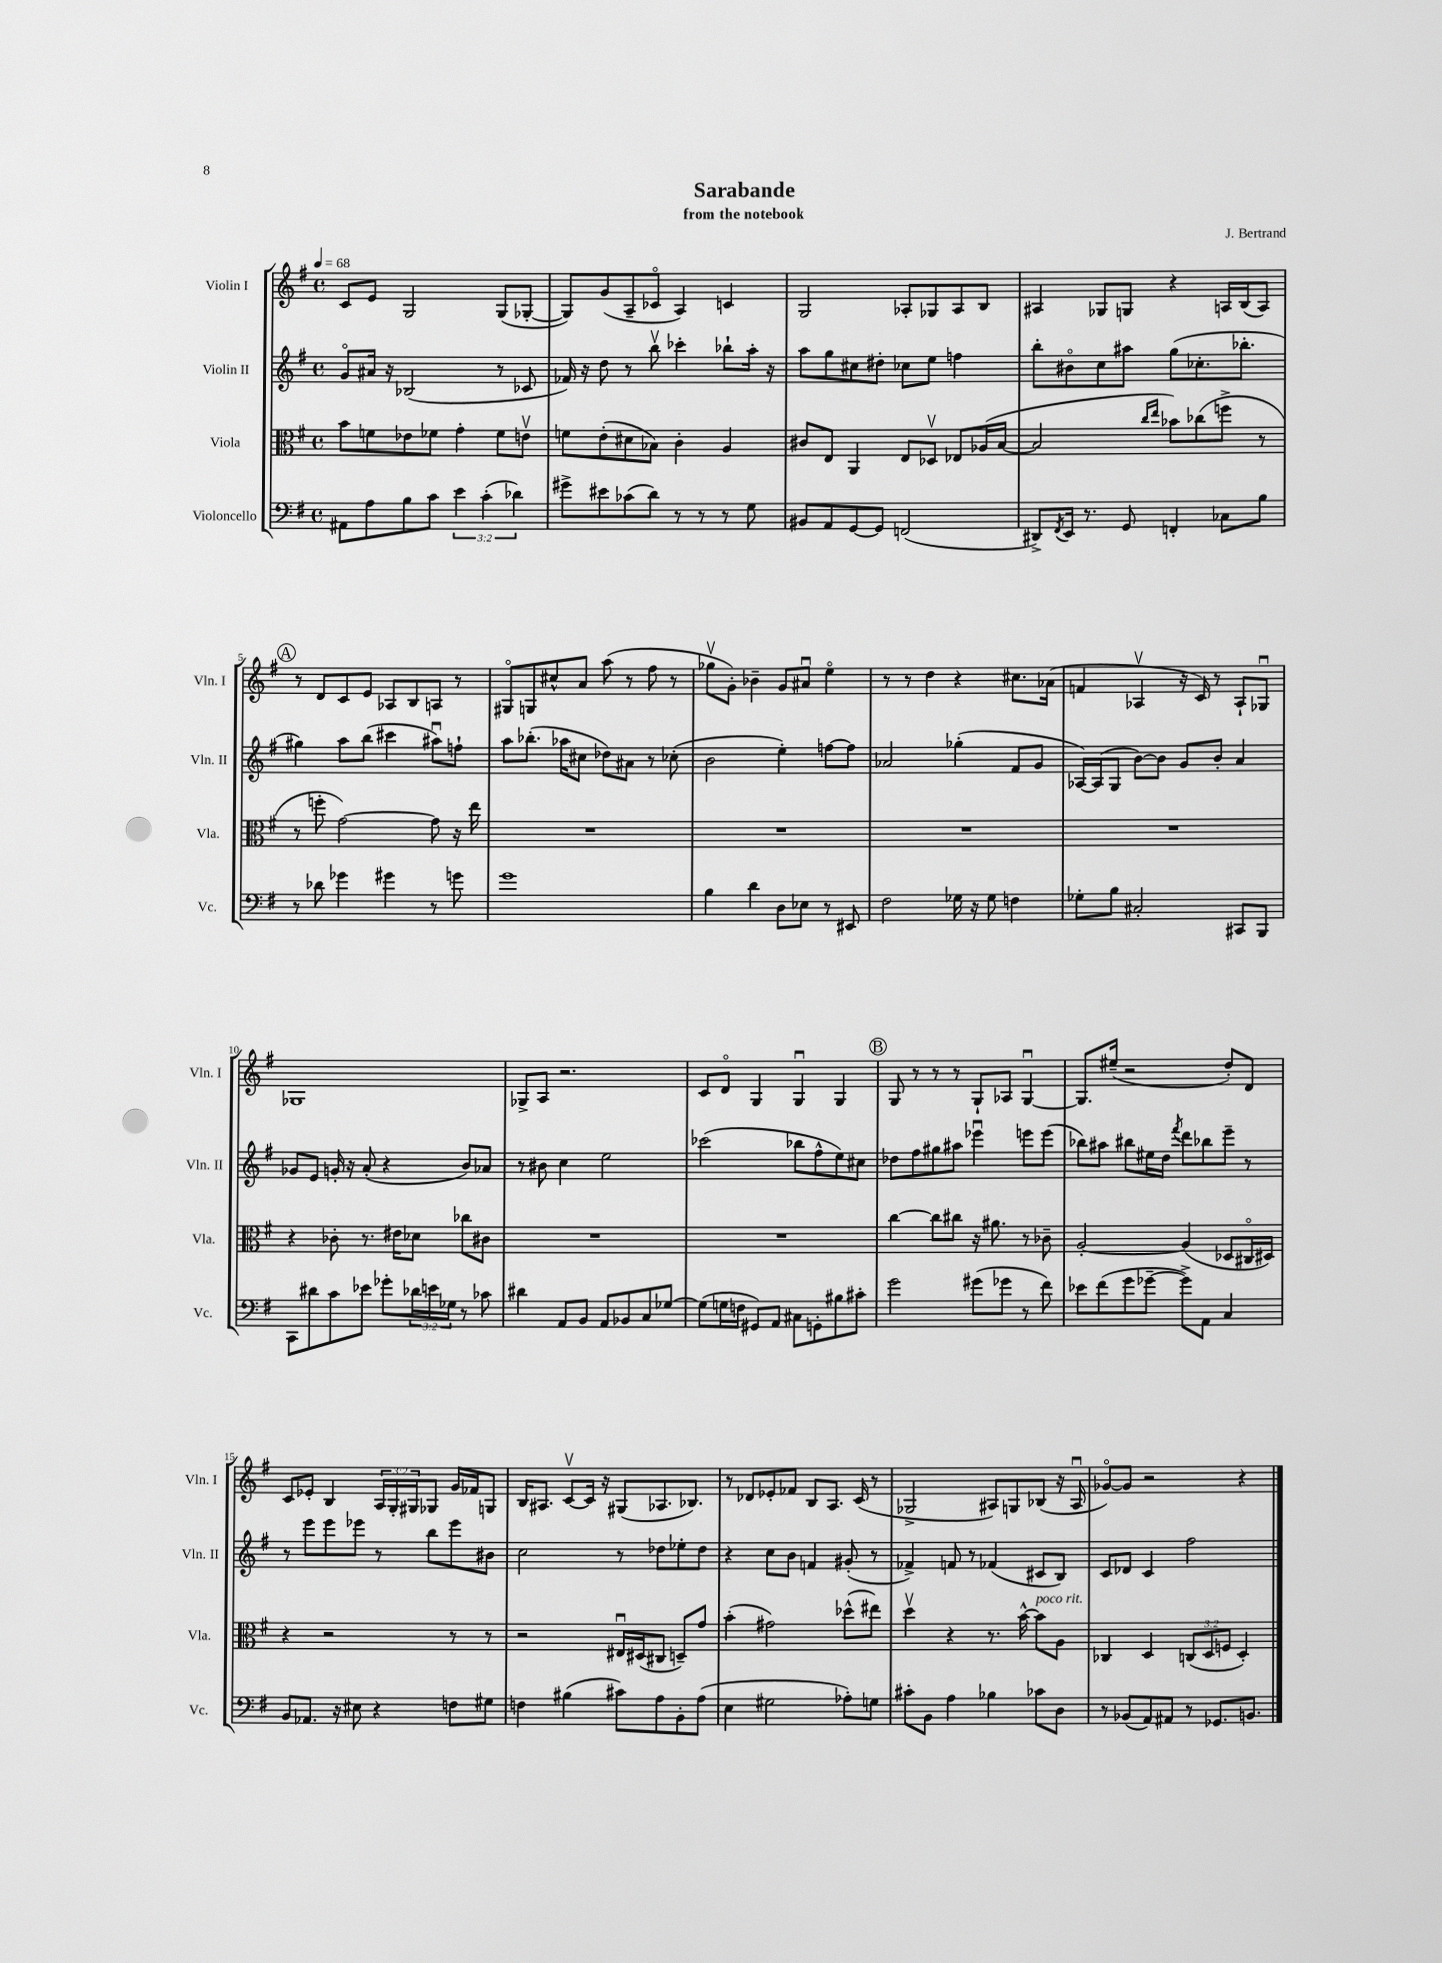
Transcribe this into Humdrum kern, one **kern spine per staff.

**kern	**kern	**kern	**kern
*part4	*part3	*part2	*part1
*staff4	*staff3	*staff2	*staff1
*I"Violoncello	*I"Viola	*I"Violin II	*I"Violin I
*I'Vc.	*I'Vla.	*I'Vln. II	*I'Vln. I
*clefF4	*clefC3	*clefG2	*clefG2
*k[f#]	*k[f#]	*k[f#]	*k[f#]
*M4/4	*M4/4	*M4/4	*M4/4
*met(c)	*met(c)	*met(c)	*met(c)
*MM68	*MM68	*MM68	*MM68
=1	=1	=1	=1
8AA#X\L	8b\L	8g/L	8c/L
8A\	8fn\	16a#X/Jk	8e/J
.	.	16r	.
8B\	8e-X\	(2B-X/	2G/
8c\J	8f-X\J	.	.
6e\	4g'\	.	.
(6c'\	.	.	.
.	8f-\L	8r	(8G/L
6d-X\)	.	.	.
.	8env\J	8c-X/	[8G-X'/J
=2	=2	=2	=2
8g#X^\L	8fn\L	16f-X/)	8G-/L])
.	.	16r	.
8e#X\	(8e'\	8dd\	(8g/
(8c-X\	8d#X\	8r	8A~/
8d\J)	8B-X\J)	8bbv\	8c-X/J
8r	4c'\	4ccc-X'\	4A/)
8r	.	.	.
8r	4A/	8bb-X`\L	4cn/
8G\	.	16aa'\Jk	.
.	.	16r	.
=3	=3	=3	=3
8BB#X/L	8c#X/L	8aa\L	2G/
8AA/	8E/J	8gg\	.
[8GG/	4AA/	8cc#X\	.
8GG/J]	.	8dd#X'\J	.
(2FFn/	8E/L	8cc-X\L	8A-X'/L
.	8D-Xv/J	8ee\J	8G-X/
.	8E-X/L	4ffn\	8A-/
.	(16A-X/L	.	8B/J
.	[16B/JJ	.	.
=4	=4	=4	=4
8DD#X^/L)	2B/]	8bb'\L	4A#X/
8qFF#/	.	.	.
16EE/Jk	.	8b#X\	.
8.r	.	.	.
.	.	8cc\	8G-X/L
8GG/	.	8aa#X\J	8Gn/J
.	16qqcc/LL	.	.
.	16qqee/JJ	.	.
4FFn'/	8b-X\L)	(8gg\L	4r
.	(8cc-X\	8.cc-X'\	.
8C-X\L	8ffn^\J	.	16An/LL
.	.	8.bb-X'\J	(16B/J
8B\J	8r	.	8A/J)
!!LO:LB:g=z
!!LO:REH:place=s1:t=A
=5	=5	=5	=5
8r	8r	4gg#X\)	8r
8d-X\	8ffn'\	.	8d/L
4g-X\	[2g\)	8aa\L	8c/
.	.	(8bb\J	8e/J
4g#X\	.	4ccc#X\	8A-X/L
.	.	.	8B/
8r	8g\]	8aa#Xu\L)	8An/J
8gn\	16r	8ffn`\J	8r
.	16ee\	.	.
=6	=6	=6	=6
1g	1r	8aa\L	8G#X/L
.	.	(8.bb-X'\J	8Gn/
.	.	.	8cc#X^^/
.	.	16aa-X\KL	.
.	.	8cc#X\J	8a/J
.	.	8dd-X\L)	(8aa\
.	.	8a#X\J	8r
.	.	8r	8ff#\
.	.	(8cc-X'\	8r
=7	=7	=7	=7
4B\	1r	2b\	8gg-Xv\L
.	.	.	8g'\J)
4d\	.	.	4b-X~\
8D\L	.	4ee'\)	8g/L
8E-X\J	.	.	8a#Xu/J
8r	.	[8ffn\L	4ee\
8EE#X/	.	8ff\J]	.
=8	=8	=8	=8
2F#\	1r	2a-X/	8r
.	.	.	8r
.	.	.	4dd\
16G-X\	.	(4gg-X'\	4r
16r	.	.	.
8G-\	.	.	.
4Fn\	.	8f#/L	8.cc#X\L
.	.	8g/J	.
.	.	.	(16a-X\Jk
=9	=9	=9	=9
8G-X'\L	1r	[16A-X/LL)	4fn/
.	.	(16A-/J]	.
8B\J	.	8G/J	.
2C#X'/	.	[8b\L)	4A-Xv/
.	.	8b\J]	.
.	.	8g/L	16r
.	.	.	16c/)
.	.	8b'/J	8r
8CC#X/L	.	4a/	8A-`/L
8BBB/J	.	.	8G-Xu/J
!!LO:LB:g=z
=10	=10	=10	=10
8CC\L	4r	8g-X/L	1G-X
8d#X\	.	8e/J	.
8c\	8c-X'\	16gn'/	.
.	.	16r	.
8e-X\J	8.r	(8a'/	.
8g-X'\L	.	4r	.
.	16e#X\KL	.	.
24d-X\L	8d-X\J	.	.
24en\	.	.	.
24G-X\JJ	.	.	.
8r	8cc-X\L	8b/L)	.
8c-X\	8c#X\J	8a-X/J	.
=11	=11	=11	=11
4d#X\	1r	8r	8G-X^/L
.	.	8b#X\	8A/J
8AA/L	.	4cc\	2.r
8BB/J	.	.	.
8AA/L	.	2ee\	.
8BB-X/	.	.	.
8C/	.	.	.
[8G-X/J	.	.	.
=12	=12	=12	=12
(8G-\L]	1r	(2ccc-X\	8c/L
16Gn\L	.	.	8d/J
16Fn\JJ	.	.	.
8GG#X/L)	.	.	4G/
8AA/J	.	.	.
8C#X\L	.	8bb-X\L	4Gu/
8GGn'\	.	8ff#^^\	.
8B#X\	.	8ee\)	4G/
8c#X'\J	.	8cc#X\J	.
!!LO:REH:place=s1:t=B
=13	=13	=13	=13
2g\	[4cc\	8dd-X\L	8G/
.	.	8ff#\	8r
.	8cc\L]	8gg#X\	8r
.	8cc#X\J	8aa#X\J	8r
(8g#X\L	16r	4eee-Xu\	8G`/L
.	8.a#X\	.	.
8g-X\J	.	.	8A-X/J
8r	8r	8eeen\L	[4Gu/
8f#\)	8c-X~\	(8eee\J	.
=14	=14	=14	=14
8e-X\L	[2A'/	8bb-X\L)	8.G/L]
(8f#\	.	8aa#X\J	.
.	.	.	(16ee#X~/Jk
8g\	.	8bb#X\L	2r
[8g-X~\J	.	16ee#X\L	.
.	.	16dd\JJ	.
.	.	8qfff#/	.
8g-^\L])	(4A/]	8ddd\L	.
8AA\J	.	8bb-X\	.
4C/	8D-X/L	8eee~\J	8dd'/L)
.	16C#X/L	8r	8d/J
.	16D#X/JJ)	.	.
!!LO:LB:g=z
=15	=15	=15	=15
8BB/L	4r	8r	8c/L
8.AA-X/J	.	8eee\L	8e-X'/J
.	2r	8eee\	4B/
16r	.	.	.
8E#X\	.	8eee-X\J	.
4r	.	8r	24A/LL
.	.	.	24G'/
.	.	.	24G#X/J
.	.	8bb\L	8G-X/J
8Fn\L	8r	8eee-\	16g/LL
.	.	.	16f-X/J
8G#X\J	8r	8b#X\J	8Gn/J
=16	=16	=16	=16
4Fn\	2r	2cc\	16B/KL
.	.	.	8.A#X/J
(4B#X\	.	.	[8cv/L
.	.	.	16c/Jk]
.	.	.	16r
8c#X\L)	16E#Xu/LL	8r	(8G#X/L
.	(16D#X/J	.	.
8A\	8C#X/J	8dd-X\L	8.A-X/
8BB'\	8Dn~/L)	8ee-X'\	.
.	.	.	8.B-X/J)
(8A\J	8g/J	8dd-\J	.
=17	=17	=17	=17
4E\	(4b'\	4r	8r
.	.	.	8d-X/L
2G#X\	2g#X\)	8cc\L	8e-X'/
.	.	8b\J	8f-X/J
.	.	4fn/	8B/L
.	.	.	8.A/J
8A-X'\L)	(8dd-X^^\L	(8g#X'/	.
.	.	.	(16c/
8Gn\J	8ee#X\J)	8r	8r
=18	=18	=18	=18
8c#X'\L	4ddv\	4f-X^/)	2G-X^/
8BB\J	.	.	.
4A\	4r	8fn/	.
.	.	8r	.
4B-X\	8.r	(4f-X/	8A#X/L)
.	.	.	8Gn/
.	[16b^^\	.	.
!	!LO:TX:a:i:t=poco rit.	!	!
8c-X\L	8b\L]	8c#X/L	(8B-X/J
8D\J	8A\J	8B/J)	16r
.	.	.	16A#u/
=19	=19	=19	=19
8r	4C-X/	8c/L	[8g-X/L)
(8BB-X/L	.	8d-X/J	8g-/J]
8AA/)	4D/	4c/	2r
8AA#X/J	.	.	.
8r	(12Cn/L	2ff#\	.
.	12D/	.	.
8.GG-X/L	.	.	.
.	12Fn/J	.	.
.	4D'/)	.	4r
8.BBn/J	.	.	.
==	==	==	==
*-	*-	*-	*-
